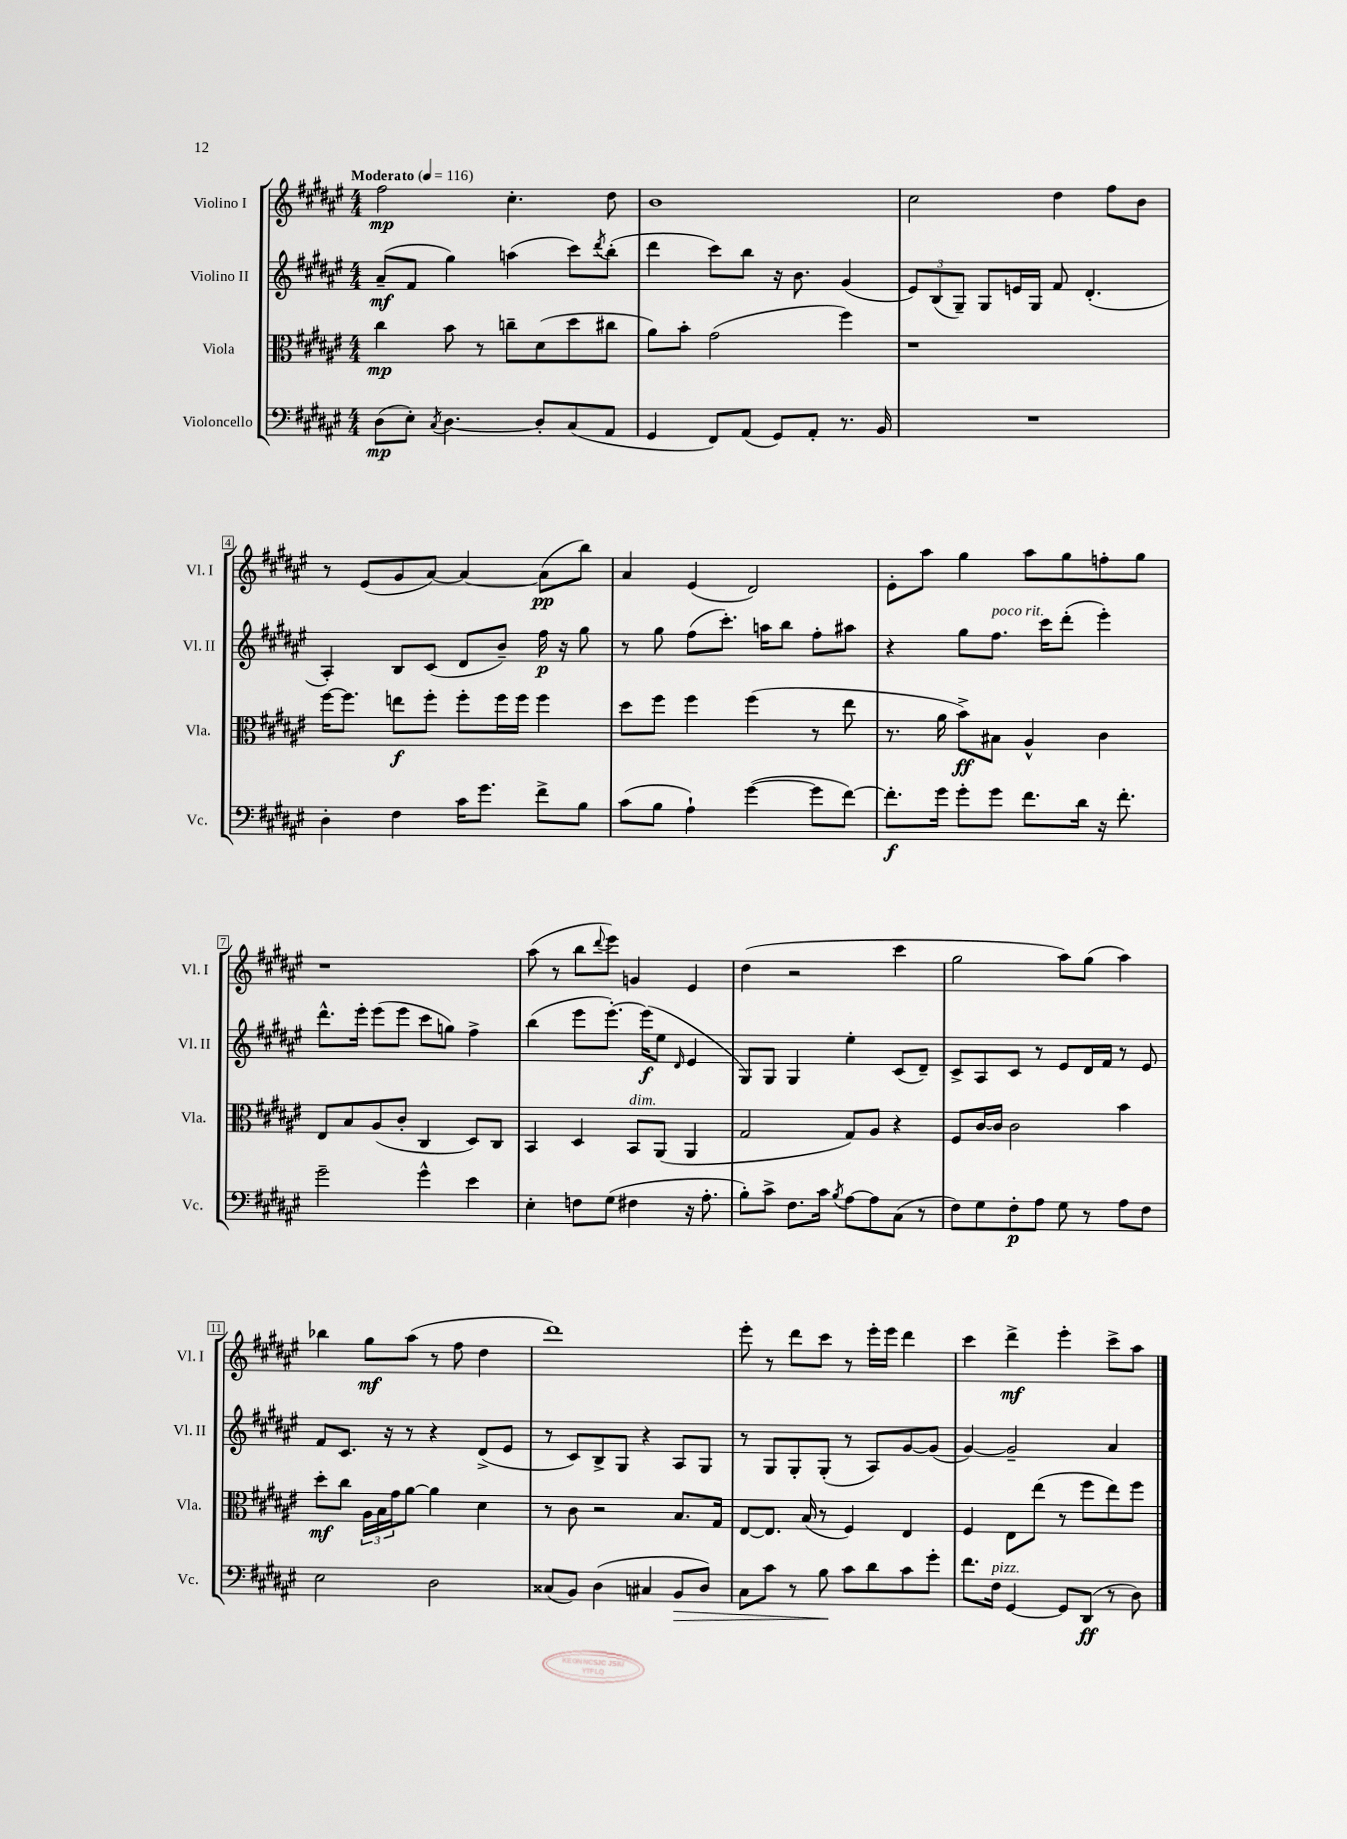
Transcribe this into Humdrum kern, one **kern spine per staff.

**kern	**kern	**kern	**kern
*staff4	*staff3	*staff2	*staff1
*clefF4	*clefC3	*clefG2	*clefG2
*k[f#c#g#d#a#e#]	*k[f#c#g#d#a#e#]	*k[f#c#g#d#a#e#]	*k[f#c#g#d#a#e#]
*M4/4	*M4/4	*M4/4	*M4/4
*MM116	*MM116	*MM116	*MM116
(8D#\L	4cc#\	(8a#~/L	2ff#\
8E#'\J)	.	8f#/J	.
8qC#/	.	.	.
[4.D#\	8b\	4gg#\)	.
.	8r	.	.
.	8cc~\L	(4aa\	4.cc#'\
8D#'/]L	(8d#\	.	.
(8C#/	8dd#\	8ccc#\L)	.
.	.	8qddd#/	.
8AA#/J	8cc#\J	(8bb'\J	8dd#\
=	=	=	=
4GG#/	8a#\L)	4ddd#\	1b
.	8b'\J	.	.
8FF#/L)	(2g#\	8ccc#\L)	.
(8AA#/J	.	8bb\J	.
8GG#/L)	.	16r	.
.	.	8.b\	.
8AA#'/J	.	.	.
8.r	4ff#\)	(4g#/	.
16BB/	.	.	.
=	=	=	=
1r	1r	12e#/L)	2cc#\
.	.	(12B/	.
.	.	12G#~/J)	.
.	.	8G#/L	.
.	.	16e/L	.
.	.	16G#/JJ	.
.	.	8f#/	4dd#\
.	.	(4.d#'/	.
.	.	.	8ff#\L
.	.	.	8b\J
=	=	=	=
4D#'\	[16ff#\LK	4A#'/)	8r
.	8.ff#\]J	.	.
.	.	.	(8e#/L
4F#\	8ee\L	8B/L	8g#/
.	8ff#'\J	(8c#/J	[8a#/J)
16c#\LK	8ff#'\L	8d#/L	4a#/_
8.g#\J	.	.	.
.	16ff#\L	8b~/J)	.
.	16ff#\JJ	.	.
8f#^\L	4ff#\	16ff#\	(8a#\]L
.	.	16r	.
8B\J	.	8gg#\	8bb\J)
=	=	=	=
(8c#\L	8dd#\L	8r	4a#/
8B\J	8ff#\J	8gg#\	.
4A#`\)	4ff#\	(8ff#\L	(4e#/
.	.	8.ccc#'\J)	.
([4g#\	(4ff#\	.	2d#/)
.	.	16aa\LK	.
.	.	8bb\J	.
8g#\]L	8r	8ff#'\L	.
[8f#\J)	8ee#\	8aa#\J	.
=	=	=	=
8.f#'\]L	8.r	4r	8e#'\L
.	.	.	8aa#\J
16g#\Jk	16a#\	.	.
8g#'\L	8b^\L)	8gg#\L	4gg#\
8g#\J	8B#\J	8.ff#\J	.
8.f#\L	4A#^^/	.	8aa#\L
.	.	16ccc#\LK	.
.	.	(8ddd#'\J	8gg#\
16d#\Jk	.	.	.
16r	4c#\	4eee#'\)	8ff'\
8.f#'\	.	.	.
.	.	.	8gg#\J
=	=	=	=
2g#~\	8E#/L	8.ddd#^^\L	1r
.	8B/	.	.
.	.	16eee#'\Jk	.
.	(8A#/	(8eee#\L	.
.	8c#'/J	8eee#\J	.
4g#^^\	4C#/	8ccc#\L	.
.	.	8gg\J)	.
4e#\	8D#/L)	4ff#^\	.
.	8C#/J	.	.
=	=	=	=
4E#'\	4BB/	(4bb\	(8aa#\
.	.	.	8r
8F\L	4D#/	8eee#\L	8bb\L
.	.	.	8qqddd#/
(8G#\J	.	[8.eee#'\J)	8eee#\J)
4F#\	8BB/L	.	4g/
.	.	(16eee#\]LK	.
.	(8AA#/J	8ee#\J	.
.	.	16qqd#/	.
16r	4AA#/	4e#/	4e#/
8.A#'\	.	.	.
=	=	=	=
8B'\L)	2G#/	8G#/L)	(4dd#\
8c#^\J	.	8G#/J	.
8.F#\L	.	4G#/	2r
16c#\Jk	.	.	.
8qB/	.	.	.
[8A#\L	8G#/L)	4ee#'\	.
8A#\]	8A#/J	.	.
(8C#\J	4r	(8c#/L	4ccc#\
8r	.	8d#~/J)	.
=	=	=	=
8F#\L)	8F#/L	8c#^/L	2gg#\
8G#\	[16c#/L	8A#/	.
.	16c#/]JJ	.	.
8F#'\	2c#\	8c#/J	.
8A#\J	.	8r	.
8G#\	.	8e#/L	8aa#\L)
8r	.	16d#/L	(8gg#\J
.	.	16f#/JJ	.
8A#\L	4b\	8r	4aa#\)
8F#\J	.	8e#/	.
=	=	=	=
2E#\	8dd#'\L	8f#/L	4bb-\
.	8cc#\J	8.c#/J	.
.	24A#\LL	.	8gg#\L
.	24B\	.	.
.	.	16r	.
.	24g#\J	.	.
.	[8a#\J	8r	(8aa#\J
2D#\	4a#\]	4r	8r
.	.	.	8ff#\
.	4d#\	(8d#^/L	4dd#\
.	.	8e#/J	.
=	=	=	=
(8C##/L	8r	8r	1ddd#)
8BB/J)	8c#\	8c#/L)	.
(4D#\	2r	8B^/	.
.	.	8G#/J	.
4C#/	.	4r	.
8BB/L	8.B/L	8A#/L	.
8D#/J)	.	8G#/J	.
.	16G#/Jk	.	.
=	=	=	=
8C#\L	[8E#/L	8r	8eee#'\
8c#\J	8.E#/]J	8G#/L	8r
8r	.	8G#'/	8ddd#\L
.	(16B/	.	.
8B\	8r	(8G#'/J	8ccc#\J
8c#\L	4F#/)	8r	8r
8d#\	.	8A#/L)	16eee#'\LL
.	.	.	16eee#\JJ
8c#\	4E#/	[8g#/	4ddd#\
8g#'\J	.	(8g#/]J	.
=	=	=	=
8.f#\L	4F#/	[4g#/)	4ccc#\
16F#\Jk	.	.	.
[4GG#/	8E#\L	2g#~/]	4ddd#^\
.	(8ee#\J	.	.
8GG#/]L	8r	.	4eee#'\
(8DD#/J	8ff#\L	.	.
8r	8ee#\)	4a#/	8ccc#^\L
8D#\)	8ff#\J	.	8aa#\J
==	==	==	==
*-	*-	*-	*-
